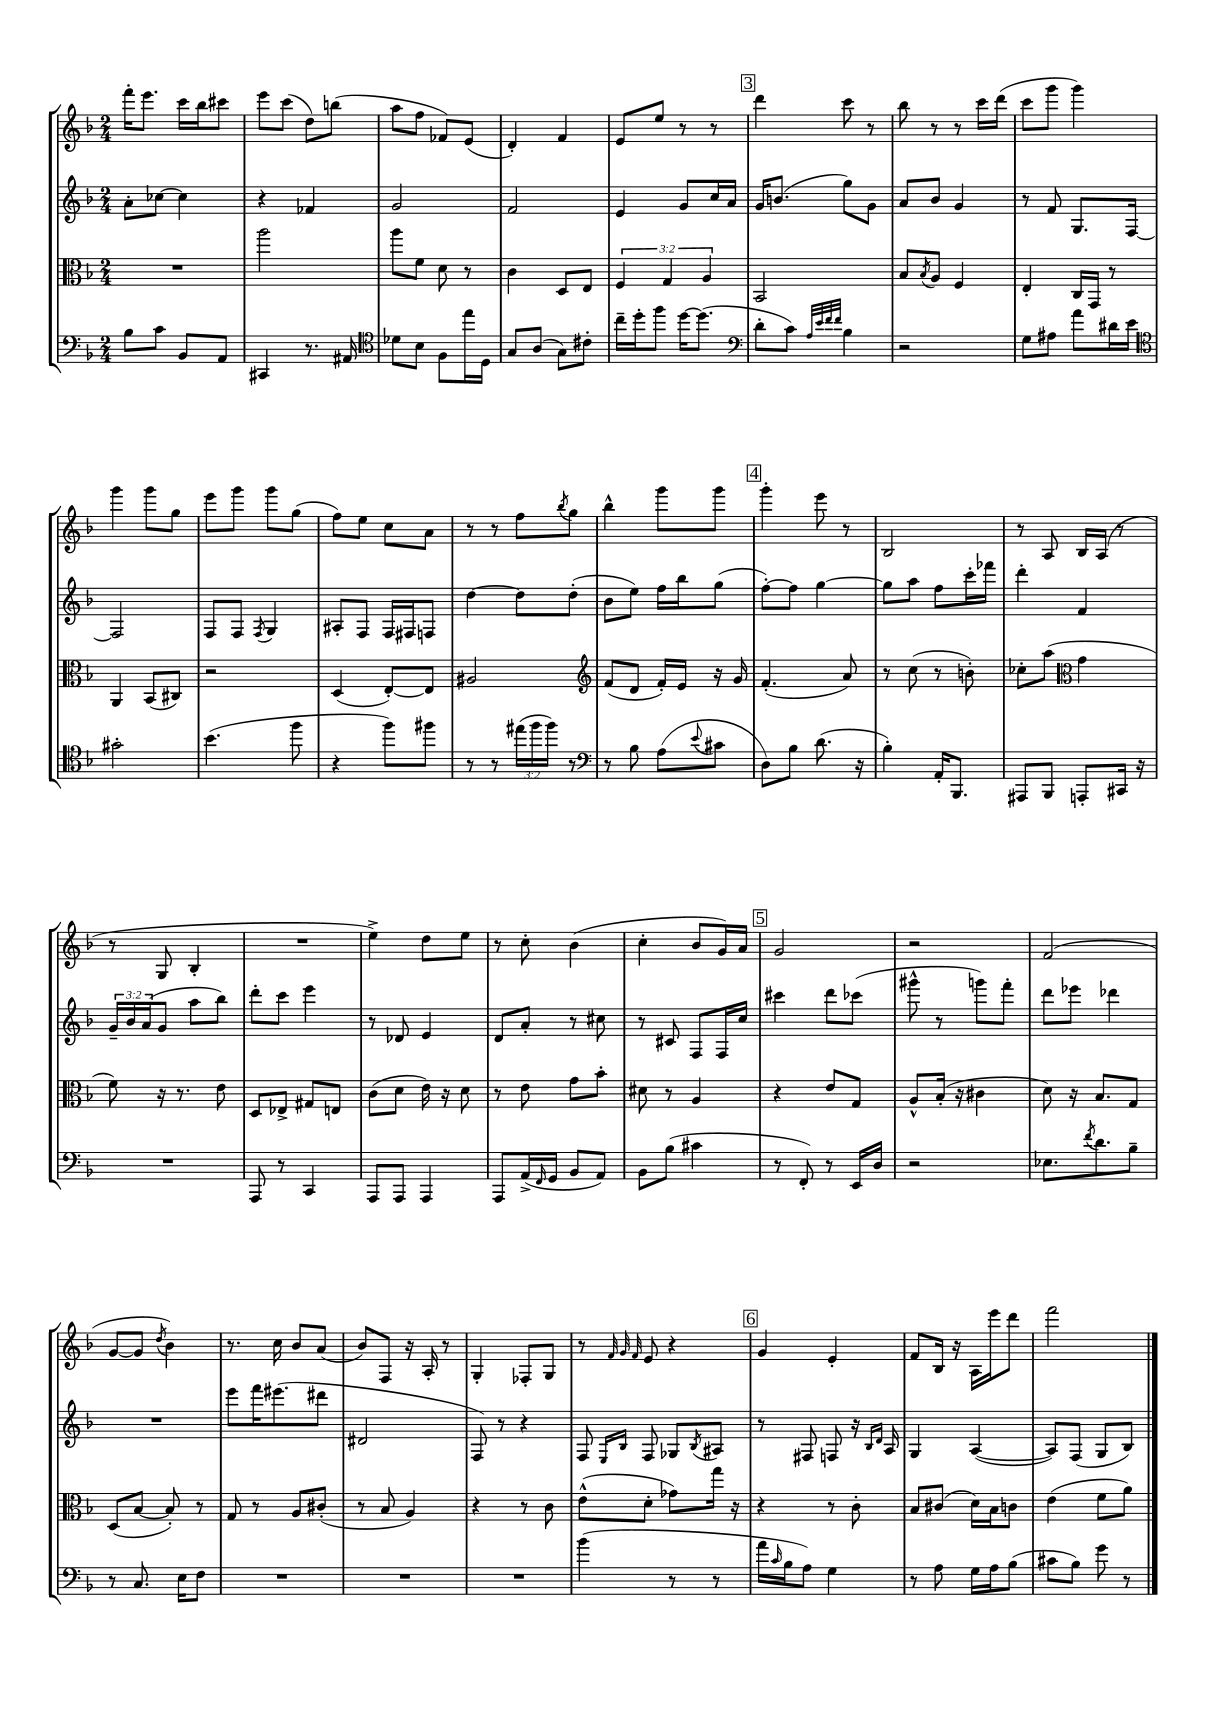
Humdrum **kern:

**kern	**kern	**kern	**kern
*part4	*part3	*part2	*part1
*staff4	*staff3	*staff2	*staff1
*clefF4	*clefC3	*clefG2	*clefG2
*k[b-]	*k[b-]	*k[b-]	*k[b-]
*M2/4	*M2/4	*M2/4	*M2/4
=13	=13	=13	=13
8B-\L	2r	8a'\L	16fff'\KL
.	.	.	8.eee\J
8c\J	.	[8cc-X\J	.
8BB-/L	.	4cc-\]	16ccc\LL
.	.	.	16bb-\J
8AA/J	.	.	8ccc#X\J
=14	=14	=14	=14
4CC#X/	2aa\	4r	8eee\L
.	.	.	(8ccc\J
8.r	.	4f-X/	8dd\L)
.	.	.	(8bbn\J
16AA#X/	.	.	.
=15	=15	=15	=15
*clefC4	*	*	*
8d-X\L	8aa\L	2g/	8aa\L
8B-\J	8f\J	.	8ff\J
8F\L	8d\	.	8f-X/L)
16ee\L	8r	.	(8e/J
16D\JJ	.	.	.
=16	=16	=16	=16
8G/L	4c\	2f/	4d'/)
(8A/J	.	.	.
8G\L)	8D/L	.	4f/
8c#X'\J	8E/J	.	.
=17	=17	=17	=17
16cc~\LL	6F/	4e/	8e/L
16dd'\J	.	.	.
8ff\J	.	.	8ee/J
.	6G/	.	.
[16dd\KL	.	8g/L	8r
(8.dd\J]	.	.	.
.	6A/	.	.
.	.	16cc/L	8r
.	.	16a/JJ	.
!!LO:REH:place=s1:t=3
=18	=18	=18	=18
*clefF4	*	*	*
8d'\L	2BB-/	16g/KL	4ddd\
.	.	(8.bn/J	.
8c\J)	.	.	.
32qqA/LLL	.	.	.
32qqe/	.	.	.
32qqf/	.	.	.
32qqf/JJJ	.	.	.
4B-\	.	8gg\L)	8ccc\
.	.	8g\J	8r
=19	=19	=19	=19
2r	8B-/L	8a/L	8bb-\
.	8qB-/	.	.
.	8A/J	8b-/J	8r
.	4F/	4g/	8r
.	.	.	16ccc\LL
.	.	.	(16ddd\JJ
=20	=20	=20	=20
8G\L	4E'/	8r	8ccc\L
8A#X\J	.	8f/	8ggg\J
8a\L	16C/LL	8.G/L	4ggg\)
.	16GG/JJ	.	.
16d#X\L	8r	.	.
16e\JJ	.	[16F/Jk	.
!!LO:LB:g=z
=21	=21	=21	=21
*clefC4	*	*	*
2g#X'\	4AA/	2F/]	4ggg\
.	(8BB-/L	.	8ggg\L
.	8C#X/J)	.	8gg\J
=22	=22	=22	=22
(4.b-\	2r	8F/L	8eee\L
.	.	8F/J	8ggg\J
.	.	8qF/	.
.	.	4G/	8ggg\L
8ff\	.	.	(8gg\J
=23	=23	=23	=23
4r	(4D/	8A#X'/L	8ff\L)
.	.	8F/J	8ee\J
8ff\L)	[8E'/L)	16F/LL	8cc\L
.	.	16F#X/J	.
8ff#X\J	8E/J]	8Fn/J	8a\J
=24	=24	=24	=24
8r	2A#X/	[4dd\	8r
8r	.	.	8r
(24ee#X\LL	.	8dd\L]	8ff\L
24ff\	.	.	.
24ff\JJ)	.	.	.
.	.	.	8qbb-/
8r	.	(8dd'\J	8gg\J
=25	=25	=25	=25
*clefF4	*clefG2	*	*
8r	(8f/L	8b-\L	4bb-^^\
8B-\	8d/J	8ee\J)	.
(8A\L	16f'/LL)	16ff\LL	8ggg\L
.	16e/JJ	16bb-\J	.
8qqe/	.	.	.
8c#X\J	16r	(8gg\J	8ggg\J
.	16g/	.	.
!!LO:REH:place=s1:t=4
=26	=26	=26	=26
8D\L)	(4.f'/	[8ff'\L)	4ggg'\
8B-\J	.	8ff\J]	.
(8.d\	.	[4gg\	8eee\
.	8a/)	.	8r
16r	.	.	.
=27	=27	=27	=27
4B-'\)	8r	8gg\L]	2B-/
.	(8cc\	8aa\J	.
16AA'/KL	8r	8ff\L	.
8.BBB-/J	.	.	.
.	8bn'\)	16ccc'\L	.
.	.	16fff-X\JJ	.
=28	=28	=28	=28
8AAA#X/L	8cc-X'\L	4ddd'\	8r
8BBB-/J	(8aa\J	.	8A/
*	*clefC3	*	*
8AAAn'/L	4g\	4f/	16B-/LL
.	.	.	(16A/JJ
16CC#X/Jk	.	.	8r
16r	.	.	.
!!LO:LB:g=z
=29	=29	=29	=29
2r	8f\)	24g~/LL	8r
.	.	24b-/	.
.	.	(24a/J	.
.	16r	8g/J	8G/
.	8.r	.	.
.	.	8aa\L	4B-'/
.	8e\	8bb-\J)	.
=30	=30	=30	=30
8AAA/	8D/L	8ddd'\L	2r
8r	8E-X^/J	8ccc\J	.
4CC/	8G#X/L	4eee\	.
.	8En/J	.	.
=31	=31	=31	=31
8AAA/L	(8c\L	8r	4ee^\)
8AAA/J	8d\J	8d-X/	.
4AAA/	16e\)	4e/	8dd\L
.	16r	.	.
.	8d\	.	8ee\J
=32	=32	=32	=32
8AAA/L	8r	8d/L	8r
(16AA^/L	8e\	8a'/J	8cc'\
16qqFF/	.	.	.
16GG/JJ	.	.	.
8BB-/L	8g\L	8r	(4b-\
8AA/J)	8b-'\J	8cc#X\	.
=33	=33	=33	=33
8BB-\L	8d#X\	8r	4cc'\
(8B-\J	8r	8c#X/	.
4c#X\	4A/	8F/L	8b-/L
.	.	16F/L	16g/L)
.	.	16cc/JJ	16a/JJ
!!LO:REH:place=s1:t=5
=34	=34	=34	=34
8r	4r	4ccc#X\	2g/
8FF'/)	.	.	.
8r	8e/L	8ddd\L	.
16EE/LL	8G/J	(8ccc-X\J	.
16D/JJ	.	.	.
=35	=35	=35	=35
2r	8A^^/L	8ggg#X^^\	2r
.	(16B-'/Jk	8r	.
.	16r	.	.
.	4c#X\	8gggn\L)	.
.	.	8fff'\J	.
=36	=36	=36	=36
8.E-X\L	8d\)	8ddd\L	(2f/
.	16r	8eee-X\J	.
8qf/	.	.	.
8.d\	8.B-/L	.	.
.	.	4ddd-X\	.
8B-~\J	8G/J	.	.
!!LO:LB:g=z
=37	=37	=37	=37
8r	(8D/L	2r	[8g/L
8.C/	[8B-/J	.	8g/J]
.	.	.	8qdd/
.	8B-'/])	.	4b-\)
16E\KL	.	.	.
8F\J	8r	.	.
=38	=38	=38	=38
2r	8G/	8eee\L	8.r
.	8r	16fff\K	.
.	.	(8.eee#X\	16cc\
.	8A/L	.	8b-/L
.	(8c#X'/J	8ddd#X\J	(8a/J
=39	=39	=39	=39
2r	8r	2d#X/	8b-/L)
.	8B-/	.	8F/J
.	4A/)	.	16r
.	.	.	16A'/
.	.	.	8r
=40	=40	=40	=40
2r	4r	8F/)	4G'/
.	.	8r	.
.	8r	4r	8F-X'/L
.	8c\	.	8G/J
=41	=41	=41	=41
(4b-\	(8e^^\L	8F/	8r
.	.	.	32qqf/
.	.	16qqE/LL	32qqg/
.	.	16qqB-/JJ	32qqf/
.	8d'\J	8F/	8e/
8r	8g-X\L)	8G-X/L	4r
.	.	8qB-/	.
8r	16gg\Jk	8A#X/J	.
.	16r	.	.
!!LO:REH:place=s1:t=6
=42	=42	=42	=42
16a\LL	4r	8r	4g/
16qqc/	.	.	.
16B-\J	.	.	.
8A\J)	.	8F#X/	.
4G\	8r	8Fn/	4e'/
.	8c'\	16r	.
.	.	16qqB-/LL	.
.	.	16qqd/JJ	.
.	.	16A/	.
=43	=43	=43	=43
8r	8B-/L	4G/	8f/L
8A\	(8c#X/J	.	16B-/Jk
.	.	.	16r
16G\LL	16d\LL)	([4A/	16A\LL
16A\J	16B-\J	.	16eee\J
(8B-\J	8cn\J	.	8ddd\J
=44	=44	=44	=44
8c#X\L	(4e\	8A/L])	2fff\
8B-\J)	.	(8F/J	.
8g\	8f\L	8G/L	.
8r	8a\J)	8B-/J)	.
==	==	==	==
*-	*-	*-	*-
